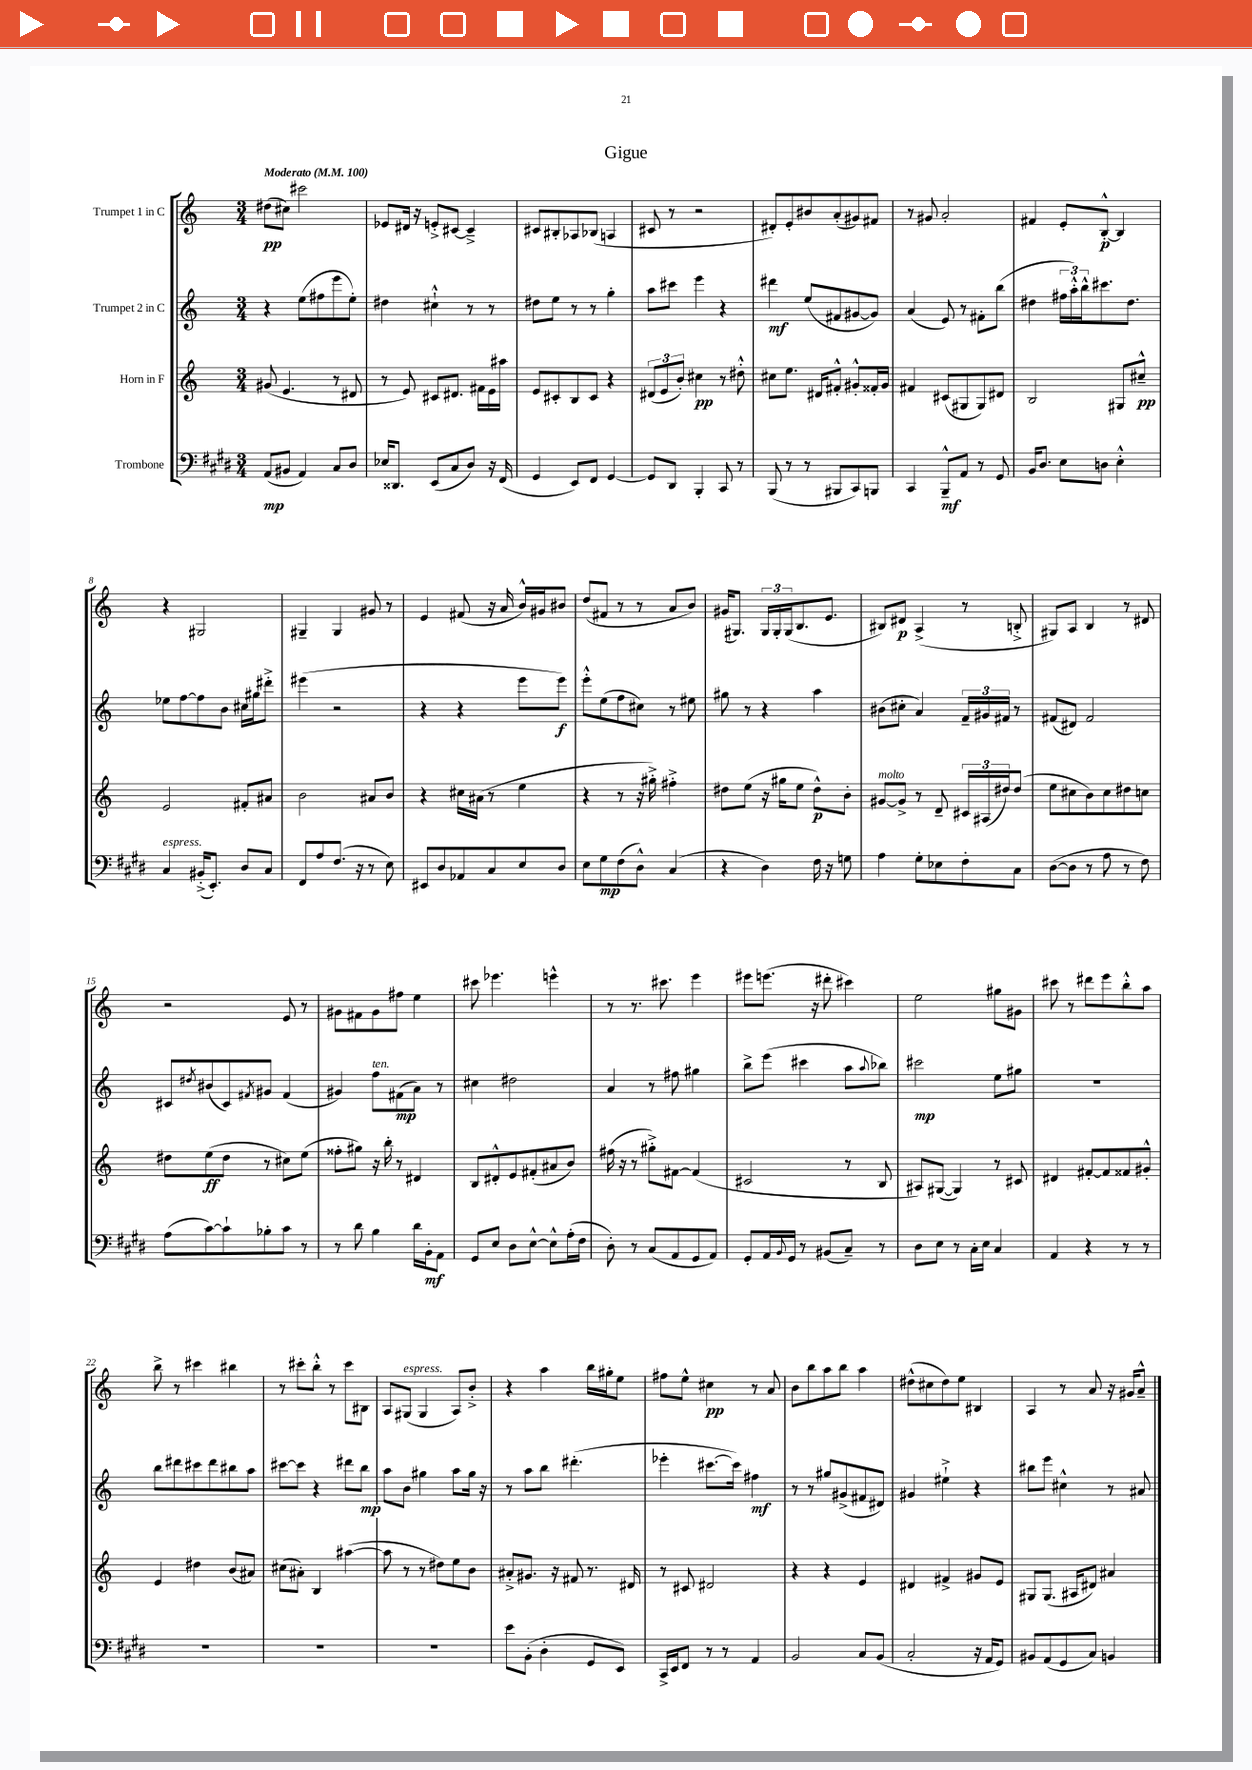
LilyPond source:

\header { title = "Gigue" }
<<
\new StaffGroup <<
\new Staff = "s0" \with { instrumentName = "Trumpet 1 in C" } {
    \clef treble \key c \major \numericTimeSignature \time 3/4 \tempo "Moderato" 4 = 100
    dis''8\pp( cis''8) cis'''2 |
    ees'8 dis'16 r16 e'8-.-> cis'8~ cis'4---> |
    cis'8 bis8-. aes8 bes8( a4 |
    cis'8 r8 r2 |
    dis'8-.) e'8-. bis'8 a'8-.( gis'8) fis'8 |
    r8 gis'8 a'2-. |
    fis'4 e'8-. b8~-.-^\p b4 |
    r4 gis2 |
    gis4-- gis4 gis'8 r8 |
    e'4 fis'8( r16 a'16 b'16-^) gis'16 bis'8 |
    d''8( fis'8 r8 r8 a'8 b'8) |
    gis'16( gis8.) \tuplet 3/2 { gis16 gis16-. gis16( } b8. e'8. |
    bis8) dis'8\p a4->( r8 b8-.-> |
    gis8) a8 b4 r8 dis'8 |
    r2 e'8 r8 |
    gis'8 fis'8 gis'8 fis''8 e''4 |
    cis'''8 ees'''4. e'''4-^ |
    r8 r8. cis'''8. e'''4 |
    eis'''8 e'''8.( r16 dis'''8-. cis'''4) |
    e''2 gis''8 gis'8 |
    cis'''8 r8 dis'''8 e'''8 b''8-.-^ a''8 |
    b''8-> r8 cis'''4 bis''4 |
    r8 cis'''8-. b''8-.-^ r8 cis'''8 bis8 |
    a8 gis8^\markup { \italic "espress." }( gis4 a8) b'8-.-> |
    r4 a''4 b''16 gis''16-. e''8 |
    fis''8 e''8-^ cis''4\pp r8 a'8 |
    b'8 b''8 a''8 b''8 a''4 |
    dis''8-^( cis''8 dis''8) e''8 bis4 |
    a4 r8 a'8 r16 gis'16 a'8---^ \bar "|." |
}
\new Staff = "s1" \with { instrumentName = "Trumpet 2 in C" } {
    \clef treble \key c \major \numericTimeSignature \time 3/4
    r4 e''8( fis''8 e'''8 e''8-.) |
    dis''4 cis''4-!-^ r8 r8 |
    dis''8 e''8 r8 r8 g''4-. |
    a''8 cis'''8 e'''4 r4 |
    dis'''4\mf e''8( fis'8 gis'8~ gis'8) |
    a'4( e'8) r8 fis'8-. b''8( |
    dis''4 \tuplet 3/2 { fis''16 a''16-.-^) b''16-^ } cis'''8. dis''8. |
    ees''8 f''8~ f''8 b'8 cis''16 gis''16 dis'''8-.-> |
    eis'''4( r2 |
    r4 r4 e'''8 e'''8\f) |
    e'''8-.-^ e''8( f''8 cis''8) r8 eis''8 |
    gis''8 r8 r4 a''4 |
    bis'8( cis''8-. a'4) \tuplet 3/2 { f'16-- gis'16 fis'16 } r8 |
    fis'8( dis'8) fis'2 |
    cis'8 \acciaccatura { dis''8 } bis'8( cis'8) \acciaccatura { fis'8 } gis'8 fis'4( |
    gis'4) f''8^\markup { \italic "ten." } fis'8\mp( a'8) r8 |
    cis''4 dis''2 |
    a'4 r8 fis''8 gis''4 |
    b''8-> e'''8( cis'''4 a''8 \appoggiatura { a''8 } bes''8) |
    cis'''2\mp e''8 gis''8 |
    R2. |
    b''8 dis'''8 cis'''8 dis'''8 bis''8 a''8 |
    cis'''8~ cis'''8 r4 dis'''8 b''8\mp |
    a''8 b'8 gis''4 a''8 gis''16 r16 |
    r8 a''8 b''8 dis'''4.-.( |
    ees'''4-. cis'''8.~ cis'''16) fis''4\mf |
    r8 r8 gis''8 gis'8->( fis'8 dis'8) |
    gis'4 eis''4-!-> r4 |
    bis''8 e'''8 cis''4-^ r8 ais'8 \bar "|." |
}
\new Staff = "s2" \with { instrumentName = "Horn in F" } {
    \clef treble \key c \major \numericTimeSignature \time 3/4
    gis'8( e'4. r8 dis'8 |
    r8 e'8) cis'8 dis'8. fis'16 e'16 ais''16 |
    e'8 cis'8-. b8 cis'8 r4 |
    \tuplet 3/2 { dis'8( e'8 b'8-.) } cis''4\pp r8 dis''8-.-^ |
    cis''8 e''8. dis'16 fis'8-.-^ gis'8-.-^ fisis'16-. gis'16 |
    fis'4 cis'8( gis8 gis8) dis'8 |
    b2 gis8 cis''8---^\pp |
    e'2 fis'8-. ais'8 |
    b'2 ais'8 b'8 |
    r4 cis''16 ais'16( r8 e''4 |
    r4 r8 r16 gis''16-.->) fis''4-.-> |
    dis''8 e''8( r16 gis''16 e''8 dis''8-^\p) b'8-. |
    gis'8~^\markup { \italic "molto" } gis'8-> r8 d'8-- \tuplet 3/2 { cis'16 ais16( dis''16) } dis''8( |
    e''8 cis''8 b'8) cis''8 dis''8 c''8 |
    dis''8 e''8\ff( dis''8 r8 cis''8) e''8( |
    fisis''8-. gis''8) r16 b''16-. r8 dis'4 |
    b8 dis'8-.-^ e'8 fis'8-.( ais'8 b'8) |
    fis''16( r16 r8 gis''8-.->) fis'8~ fis'4( |
    cis'2 r8 b8 |
    ais8) gis8~( gis4) r8 cis'8 |
    dis'4 fis'8~-. fis'8 fisis'8 gis'8-.-^ |
    e'4 dis''4 b'8( ais'8) |
    cis''8( ais'8-.) b4 ais''4~( |
    ais''8 r8 r8 dis''8) e''8 b'8 |
    ais'8-.-> gis'8. r16 fis'8 r8. dis'16 |
    r8 cis'8 dis'2 |
    r4 r4 e'4 |
    dis'4 fis'4-> gis'8 e'8 |
    gis8 gis8.( ais16 dis'8) ais'4 \bar "|." |
}
\new Staff = "s3" \with { instrumentName = "Trombone" } {
    \clef bass \key e \major \numericTimeSignature \time 3/4
    a,8\mp( bis,8 a,4) cis8 dis8 |
    ees16 disis,8. e,8( cis8 dis8) r16 fis,16( |
    gis,4 e,8) fis,8 gis,4~ |
    gis,8 dis,8 b,,4-. cis,8 r8 |
    b,,8( r8 r8 bis,,8 cis,8) b,,8 |
    cis,4 b,,8---^\mf a,8 r8 gis,8 |
    b,16 dis8. e8 d8 e4-.-^ |
    cis4^\markup { \italic "espress." } bis,16-.->( e,8.-.) dis8 cis8 |
    fis,8 a8 fis8.( r16 r8 e8) |
    eis,8 dis8 aes,8 cis8 e8 dis8 |
    e8 gis8\mp fis8( dis8-^) cis4( |
    r4 dis4) fis16 r16 g8 |
    a4 gis8-. ees8 fis8-. cis8 |
    dis8~( dis8 r8 a8 r8 fis8) |
    a8( cis'8~) cis'8-! bes8-. cis'8 r8 |
    r8 dis'8 b4 dis'16 b,16-.\mf a,8 |
    gis,8 e8 dis8 e8~-^ e8-^ a16-.( fis16 |
    dis8-.) r8 cis8( a,8 gis,8 a,8) |
    gis,8-. a,16 \appoggiatura { b,8 } gis,16 r8 bis,8( cis8--) r8 |
    dis8 e8 r8 cis16-. e16 cis4 |
    a,4 r4 r8 r8 |
    R2. |
    R2. |
    R2. |
    e'8 b,8-.( dis4-. gis,8 e,8) |
    cis,16-> e,16 fis,8 r8 r8 a,4 |
    b,2 cis8 b,8( |
    cis2-. r16 a,16 gis,8) |
    bis,8 a,8( gis,8 cis8) b,4 \bar "|." |
}
>>
>>
